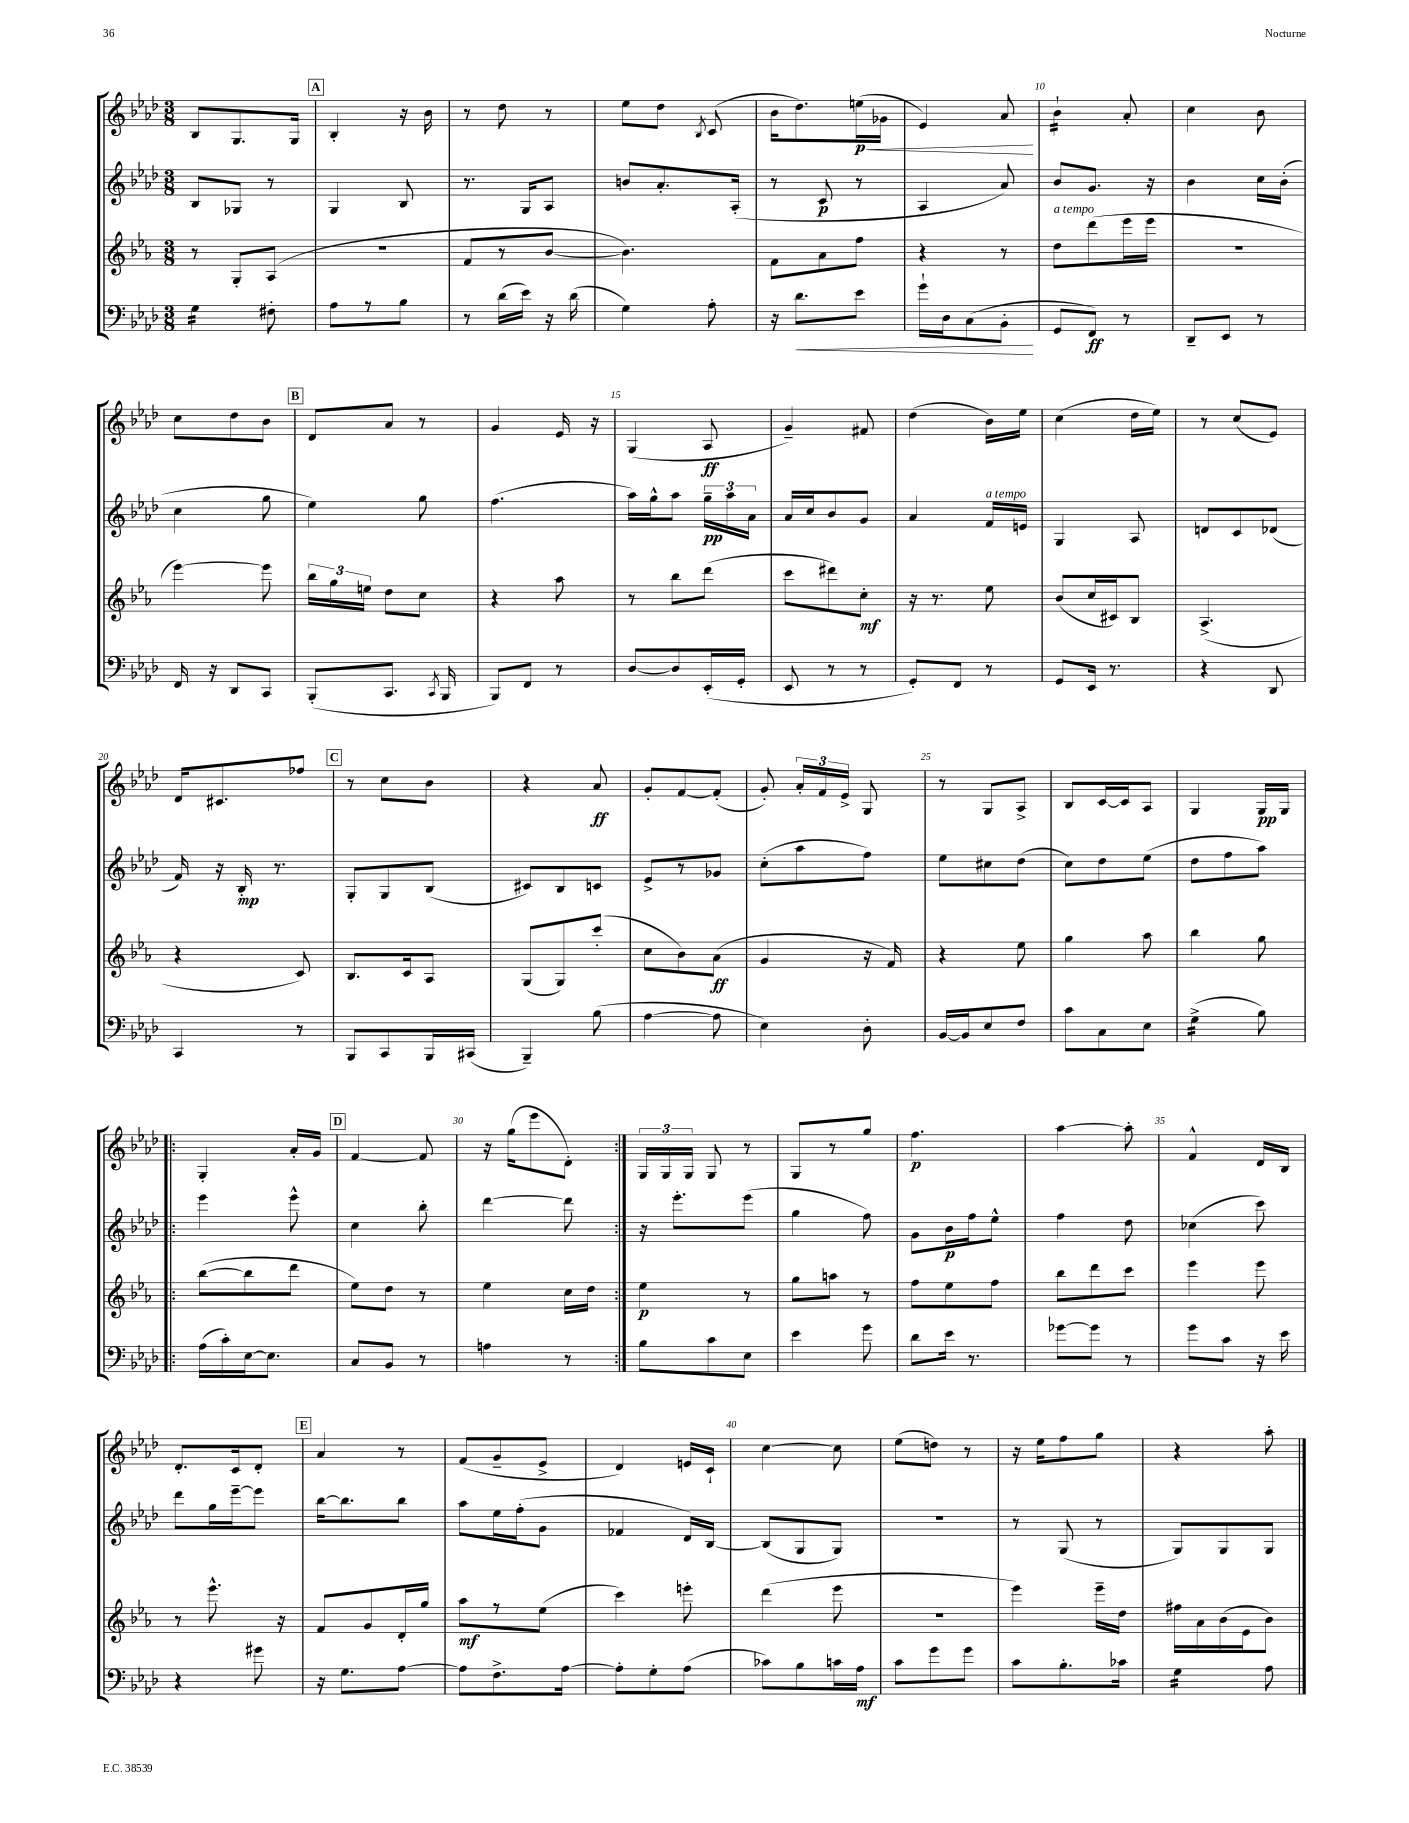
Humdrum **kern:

**kern	**kern	**kern	**kern
*staff4	*staff3	*staff2	*staff1
*clefF4	*clefG2	*clefG2	*clefG2
*k[b-e-a-d-]	*k[b-e-a-]	*k[b-e-a-d-]	*k[b-e-a-d-]
*M3/8	*M3/8	*M3/8	*M3/8
4G	8r	8B-	8B-
.	8G'	8G-	8.G
8F#'	(8A-	8r	.
.	.	.	16G
=	=	=	=
8A-	4.r	4G	4B-'
8r	.	.	.
8B-	.	8B-	16r
.	.	.	16b-
=	=	=	=
8r	8f	8.r	8r
(16d-	8r	.	8dd-
16e-)	.	16G	.
16r	[8b-	8A-	8r
(16d-	.	.	.
=	=	=	=
4G)	4.b-])	8b	8ee-
.	.	8.a-'	8dd-
.	.	.	8qB-
8A-'	.	.	(8c
.	.	(16A-'	.
=	=	=	=
16r	8f	8r	16b-
8.d-	.	.	8.dd-)
.	8a-	8c	.
8e-	8ff	8r	(16ee
.	.	.	16g-
=	=	=	=
16g`	4r	4A-	4e-)
16D-	.	.	.
(8C	.	.	.
8BB-'	8r	8a-)	8a-
=	=	=	=
8GG	8dd	8b-	4b-`
8FF)	(8ddd	8.g	.
8r	16eee-	.	8a-'
.	16eee-	16r	.
=	=	=	=
8DD-~	4.r	4b-	4cc
8EE-	.	.	.
8r	.	16cc	8b-
.	.	(16b-'	.
=	=	=	=
16FF	[4eee-)	4cc	8cc
16r	.	.	.
8DD-	.	.	8dd-
8CC	8eee-]	8gg	8b-
=	=	=	=
(8BBB-'	24bb-	4ee-)	8d-
.	24gg	.	.
.	24ee	.	.
8.CC	8dd	.	8a-
.	8cc	8gg	8r
8qCC	.	.	.
16BBB-	.	.	.
=	=	=	=
8BBB-)	4r	(4.ff	4g
8FF	.	.	.
8r	8aa-	.	16e-
.	.	.	16r
=	=	=	=
[8D-	8r	16aa-)	(4G
.	.	16gg^^	.
8D-]	8bb-	8aa-	.
(16EE-'	(8ddd	24gg~	8A-
.	.	24aa-	.
16GG'	.	.	.
.	.	24a-	.
=	=	=	=
8EE-	8ccc	16a-	4g~)
.	.	16cc	.
8r	8ddd#)	8b-	.
8r	8cc'	8g	8f#
=	=	=	=
8GG')	16r	4a-	(4dd-
.	8.r	.	.
8FF	.	.	.
8r	8ee-	16f	16b-)
.	.	16e	16ee-
=	=	=	=
8GG	(8b-	4G	(4cc
16EE-	16cc	.	.
8.r	16c#)	.	.
.	8B-	8A-	16dd-
.	.	.	16ee-)
=	=	=	=
4r	(4.A-^	8d	8r
.	.	8c	(8cc
8DD-	.	(8d-	8e-)
=	=	=	=
4CC	4r	16f)	16d-
.	.	16r	8.c#
.	.	16B-'	.
.	.	8.r	.
8r	8c)	.	8ff-
=	=	=	=
8BBB-	8.B-	8G'	8r
8CC	.	8G	8cc
.	16c	.	.
16BBB-	8A-	(8B-	8b-
(16CC#	.	.	.
=	=	=	=
4BBB-~)	(8G	8c#)	4r
.	8G)	8B-	.
(8B-	(8ccc'	8c	8a-
=	=	=	=
[4A-	8cc	8e-^	8g'
.	8b-)	8r	[8f
8A-]	(8a-	8g-	(8f']
=	=	=	=
4E-)	4g	(8cc'	8g')
.	.	8aa-	24a-'
.	.	.	24f
.	.	.	24e-^
8D-'	16r	8ff)	8G
.	16f)	.	.
=	=	=	=
[16BB-	4r	8ee-	8r
16BB-]	.	.	.
8E-	.	8cc#	8G
8F	8ee-	(8dd-	8A-^
=	=	=	=
8c	4gg	8cc)	8B-
8C	.	8dd-	[16c
.	.	.	16c]
8E-	8aa-	(8ee-	8A-
=	=	=	=
(4G^	4bb-	8dd-	4G
.	.	8ff	.
8B-)	8gg	8aa-)	16G
.	.	.	16G
=!|:	=!|:	=!|:	=!|:
(16A-	([8bb-	4eee-	4G'
16c')	.	.	.
[16E-	8bb-]	.	.
8.E-]	.	.	.
.	8ddd	8eee-^^	16a-'
.	.	.	16g
=	=	=	=
8C	8ee-)	4cc	[4f
8BB-	8dd	.	.
8r	8r	8bb-'	8f]
=	=	=	=
4A	4ee-	[4ddd-	16r
.	.	.	(16gg
.	.	.	8eee-
8r	16cc	8ddd-]	8d-')
.	16dd	.	.
=:|!	=:|!	=:|!	=:|!
8B-	4ee-	16r	24G
.	.	.	24G
.	.	8.eee-'	.
.	.	.	24G
8c	.	.	8G
8E-	8r	(8eee-	8r
=	=	=	=
4e-	8gg	4gg	8G
.	8aa	.	8r
8g	8r	8ff)	8gg
=	=	=	=
8d-	8ff	8g	4.ff
16e-	8ee-	16b-	.
8.r	.	16ff	.
.	8ff	8ee-^^	.
=	=	=	=
[8g-	8bb-	4ff	[4aa-
8g-]	8ddd	.	.
8r	8ccc	8dd-	8aa-']
=	=	=	=
8g	4eee-	(4cc-	4f^^
8c	.	.	.
16r	8eee-	8ccc)	16d-
16e-	.	.	16B-
=	=	=	=
4r	8r	8ddd-	8.d-'
.	8.eee-^^	16gg	.
.	.	[16eee-~	16c
8g#	.	8eee-]	8d-'
.	16r	.	.
=	=	=	=
16r	8f	[16bb-	4a-
8.G	.	8.bb-]	.
.	8g	.	.
[8A-	16d'	8bb-	8r
.	16gg	.	.
=	=	=	=
8A-]	8aa-	8aa-	(8f
8.F^	8r	16ee-	8g~
.	.	(16ff'	.
.	(8ee-	8g	8e-^
[16A-	.	.	.
=	=	=	=
8A-']	4ccc)	4f-	4d-)
8G'	.	.	.
(8A-	8eee'	16d-)	16e
.	.	[16B-	16c`
=	=	=	=
8c-)	(4ddd	(8B-]	[4cc
8B-	.	8G	.
16c	8eee-	8G)	8cc]
16A-	.	.	.
=	=	=	=
8c	4.r	4.r	(8ee-
8g	.	.	8dd)
8g	.	.	8r
=	=	=	=
8c	4eee-)	8r	16r
.	.	.	16ee-
8.B-'	.	(8G	8ff
.	16eee-~	8r	8gg
16c-	16dd	.	.
=	=	=	=
4G	16ff#	8G)	4r
.	16a-	.	.
.	(16b-	8G	.
.	16e-	.	.
8A-	8b-)	8G	8aa-'
==	==	==	==
*-	*-	*-	*-
